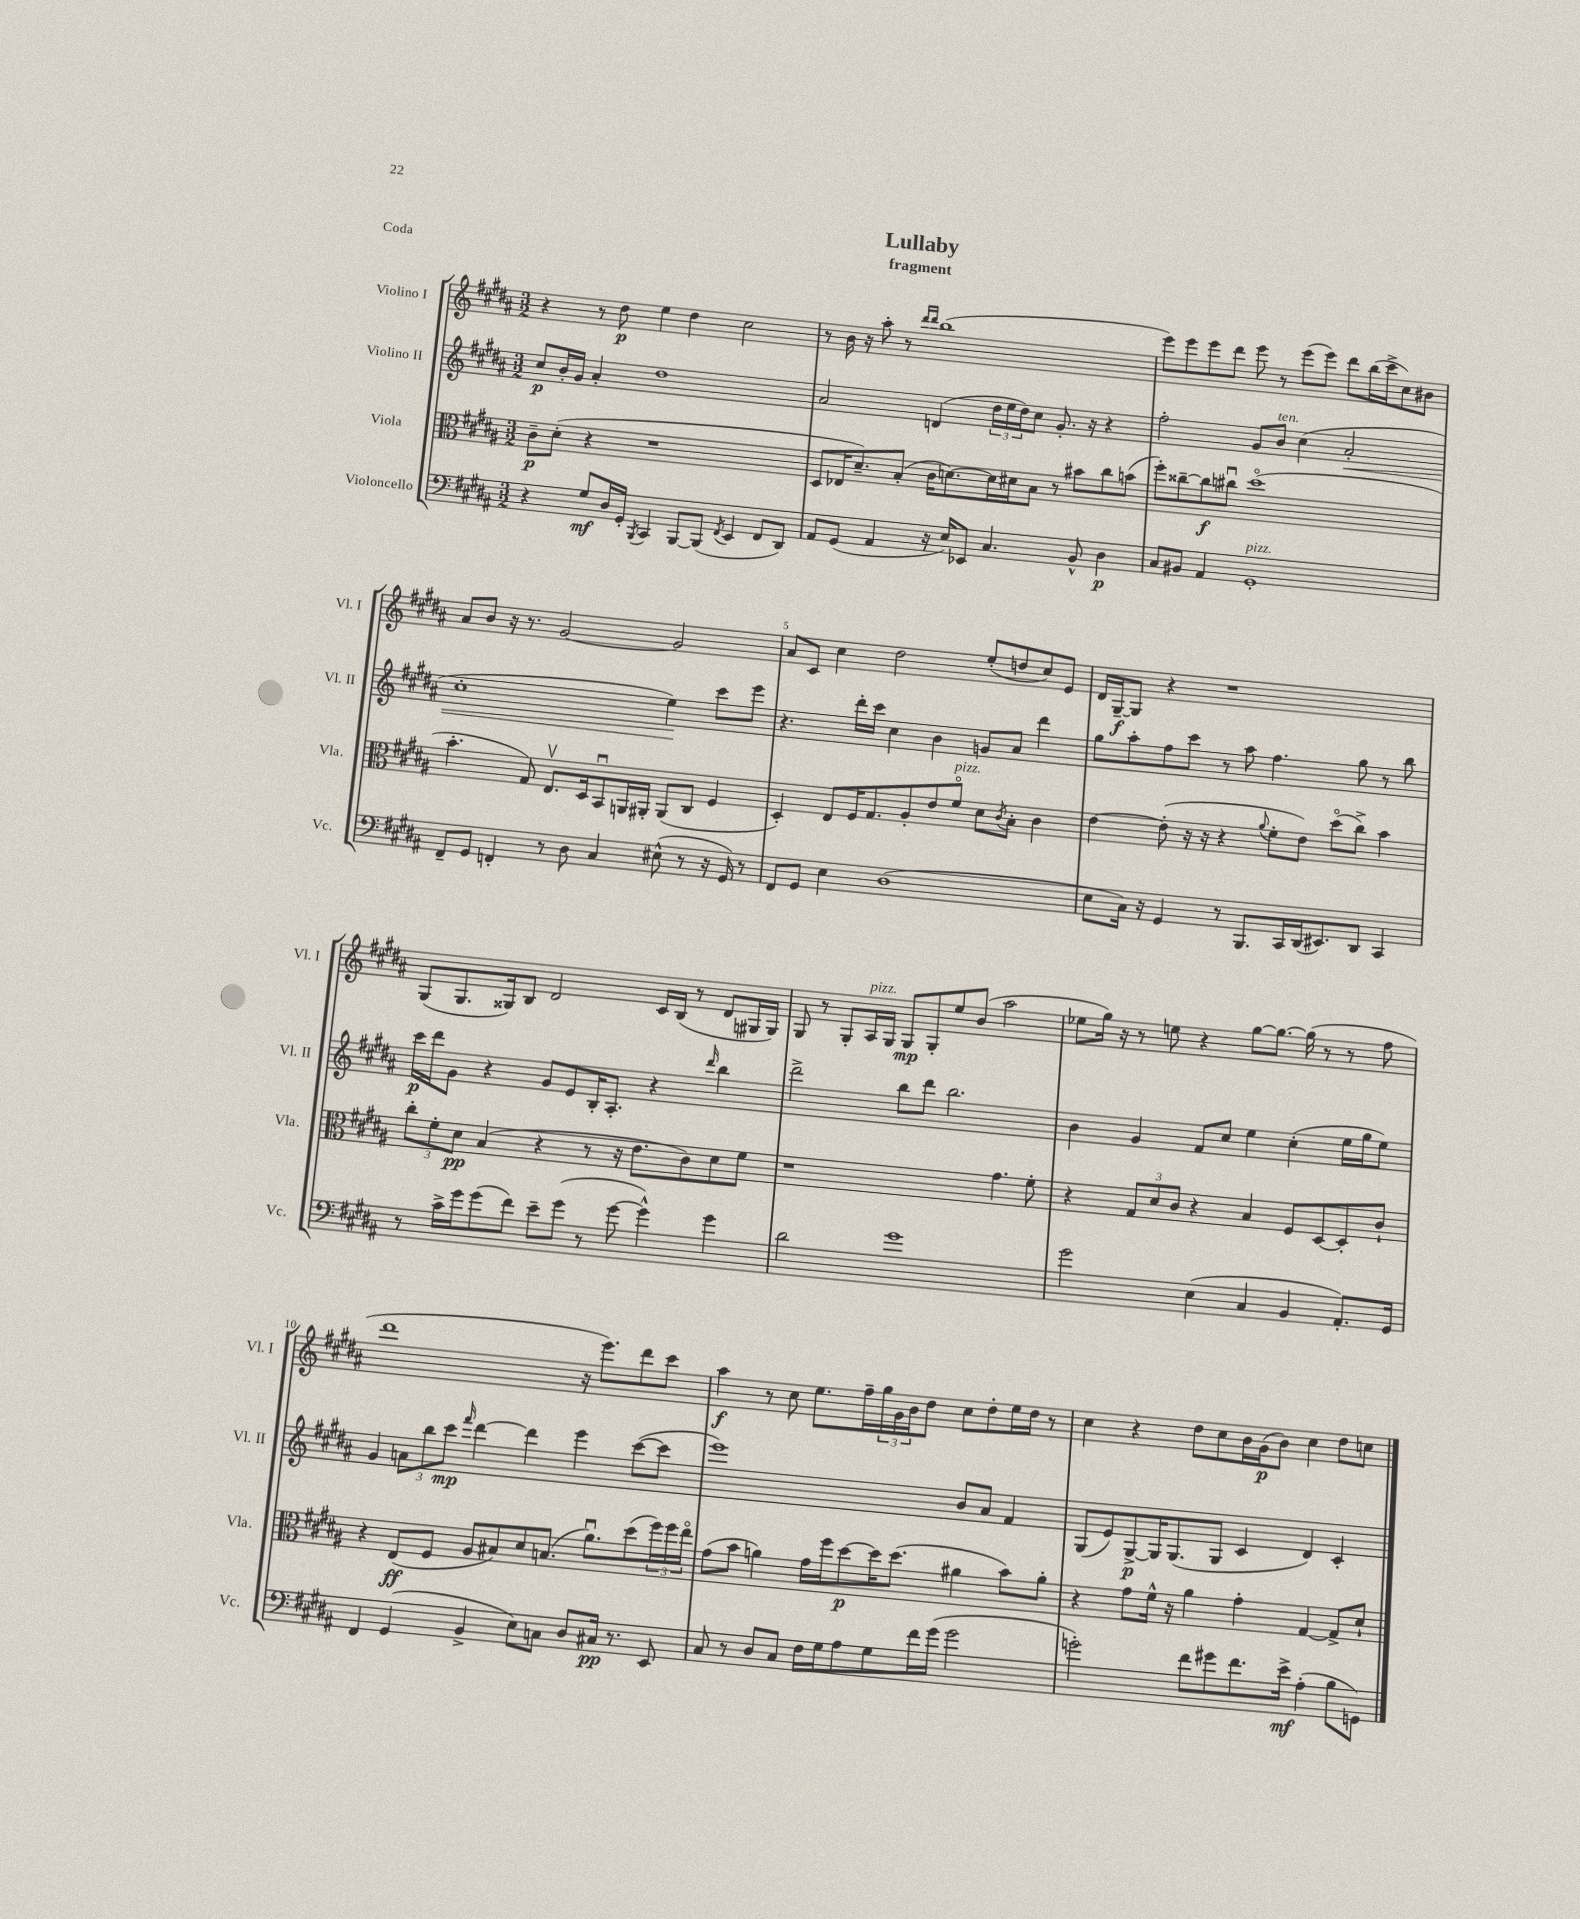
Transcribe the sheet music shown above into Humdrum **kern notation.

**kern	**kern	**kern	**kern
*staff4	*staff3	*staff2	*staff1
*clefF4	*clefC3	*clefG2	*clefG2
*k[f#c#g#d#a#]	*k[f#c#g#d#a#]	*k[f#c#g#d#a#]	*k[f#c#g#d#a#]
*M3/2	*M3/2	*M3/2	*M3/2
4r	8c#~	8cc#	4r
.	(8d#'	16b'	.
.	.	16g#	.
8G#	4r	4a#'	8r
16D#	.	.	8dd#
16GG#'	.	.	.
8qBBB	.	.	.
4CC#	1r	1dd#	4ee
[8BBB	.	.	4dd#
(8BBB]	.	.	.
8qFF#	.	.	.
4EE	.	.	2cc#
8FF#	.	.	.
8DD#)	.	.	.
=	=	=	=
8AA#	8D#	2a#	8r
(8GG#	16E-	.	16b
.	8.d#~)	.	16r
4AA#	.	.	8aa#'
.	(8B'	.	8r
.	.	.	16qqddd#
.	.	.	16qqddd#
16r	16c#	(4d	(1bb
16E)	[8.d)	.	.
8EE-	.	.	.
4.C#	16d]	24dd#	.
.	.	24ee	.
.	16d#	.	.
.	.	24dd#)	.
.	8B	8cc#	.
.	8r	8.g#'	.
8BB^^	8b#	.	.
.	.	16r	.
4D#	8cc#	4r	.
.	(8b	.	.
=	=	=	=
8C#	8ff#')	2ff#'	8eee)
8BB#	[8cc##~	.	8eee
4AA#	8cc##]	.	8eee
.	8cc#u	.	8ddd#
1GG#'	(1dd#o	8g#	8eee
.	.	8b	8r
.	.	(4cc#	(8eee
.	.	.	8eee)
.	.	2a#'	8ddd#
.	.	.	(16bb
.	.	.	16ccc#^
.	.	.	8cc#)
.	.	.	8b#
=	=	=	=
8FF#~	4.b'	1cc#'	8a#
8GG#	.	.	8b
4FF'	.	.	16r
.	.	.	8.r
.	8G#)	.	.
8r	8.Ev	.	[2g#
8D#	.	.	.
.	16D#	.	.
4C#	8BBu	.	.
.	16AA	.	.
.	16AA#'	.	.
(8E#^^	(8AA#	4ee)	2g#]
8r	8C#	.	.
16r	4F#	8ccc#	.
16GG#)	.	.	.
8r	.	8eee	.
=	=	=	=
8FF#	4D#')	4.r	8a#
8GG#	.	.	8c#
4E	8E	.	4cc#
.	16F#	16ddd#'	.
.	8.G#	16ccc#	.
(1D#	.	4cc#	2dd#
.	8A#'	.	.
.	8e	4b	.
.	8f#o	.	.
.	8d#	8g	(8ee'
.	8qc#	.	.
.	8B'	8a#	8dd
.	4c#	4ddd#	8cc#)
.	.	.	8e
=	=	=	=
8E	[4e	8gg#	16d#
.	.	.	[16G#~
16C#)	.	8aa#'	8G#]
16r	.	.	.
4GG#	(8e']	8ff#	4r
.	16r	8ccc#	.
.	16r	.	.
8r	4r	8r	1r
8.BBB	.	8aa#	.
.	8qqa#	.	.
.	8f#'	4.ff#	.
16CC#	.	.	.
(16DD#	8e)	.	.
8.EE#)	.	.	.
.	(8dd#o	.	.
8DD#	8cc#^)	8gg#	.
4CC#	4b	8r	.
.	.	8bb	.
=	=	=	=
8r	12cc#'	16ccc#	(8G#
.	.	16ddd#	.
.	12f#'	.	.
16c#^	.	8g#	8.G#
.	12d#	.	.
16g#	.	.	.
(8g#	(4B	4r	.
.	.	.	16G##)
8f#)	.	.	8B
8e~	4r	8g#	2d#
(8g#	.	8e	.
8r	8r	16B'	.
.	.	8.A#'	.
[8g#	16r	.	.
.	8.e	.	.
4g#^^])	.	4r	16c#
.	.	.	(16B
.	8c#)	.	8r
.	.	16qqddd#	.
4g#	8d#	4bb	8d#
.	8f#	.	16G#
.	.	.	16G#)
=	=	=	=
2d#	1r	2ddd#^	8G#
.	.	.	8r
.	.	.	8G#'
.	.	.	16A#
.	.	.	16G#
1g#	.	8bb	8G#
.	.	8ddd#	8G#'
.	.	2.bb	8ee
.	.	.	(8b
.	4.g#	.	2aa#
.	8f#'	.	.
=	=	=	=
2g#	4r	4b	8ee-
.	.	.	16gg#)
.	.	.	16r
.	12G#	4g#	8r
.	12d#	.	.
.	.	.	8ee
.	12c#	.	.
(4E	4r	8f#	4r
.	.	8cc#	.
4C#	4B	4ee	[8gg#
.	.	.	8.gg#_
4BB	8F#	(4cc#'	.
.	.	.	(16gg#]
.	[8D#	.	8r
8.AA#')	8D#']	16ee	8r
.	.	16gg#	.
.	8c#`	8ee)	8ff#
16GG#	.	.	.
=	=	=	=
4FF#	4r	4g#	1ddd#
(4GG#	(8E	12a	.
.	.	12bb	.
.	8F#	.	.
.	.	12ccc#	.
.	.	16qqfff#	.
4BB^	8A#	[4ddd#	.
.	8B#)	.	.
8E)	8d#	4ddd#]	.
8C	(8.B	.	.
8D#	.	4eee	16r
.	8.a#u)	.	8.eee)
16C#	.	.	.
8.r	.	.	.
.	(8dd#	([8ccc#	8ddd#
8EE	24ff#)	8ccc#]	8ccc#
.	24ff#	.	.
.	24eeo	.	.
=	=	=	=
8C#	(8g#	1eee)	4aa#
8r	8b	.	.
8D#	4a)	.	8r
8C#	.	.	8cc#
16F#	16g#	.	8.ee
16G#	16ff#	.	.
8A#	[8dd#	.	.
.	.	.	16ff#~
8G#	16dd#]	.	24gg#
.	.	.	24g#
.	(8.dd#	.	.
.	.	.	24b
16f#	.	.	8dd#
(16g#	.	.	.
2g#	4a#	8b	8cc#
.	.	8a#	8dd#'
.	8b)	4f#	16ee
.	.	.	16dd#
.	8a#'	.	8r
=	=	=	=
2g')	4r	(8G#	4cc#
.	.	8e)	.
.	8g#	[8G#^	4r
.	16f#^^	16G#]	.
.	16r	(8.G#	.
8f#	4a#	.	8dd#
8g#	.	8G#	8cc#
8.f#	4g#'	4c#	16b
.	.	.	(16g#
.	.	.	8b)
16e^	.	.	.
(4A#'	[4G#	4d#)	4cc#
8B	8G#^]	4c#'	8dd#
8GG)	8d#`	.	8cc
==	==	==	==
*-	*-	*-	*-
